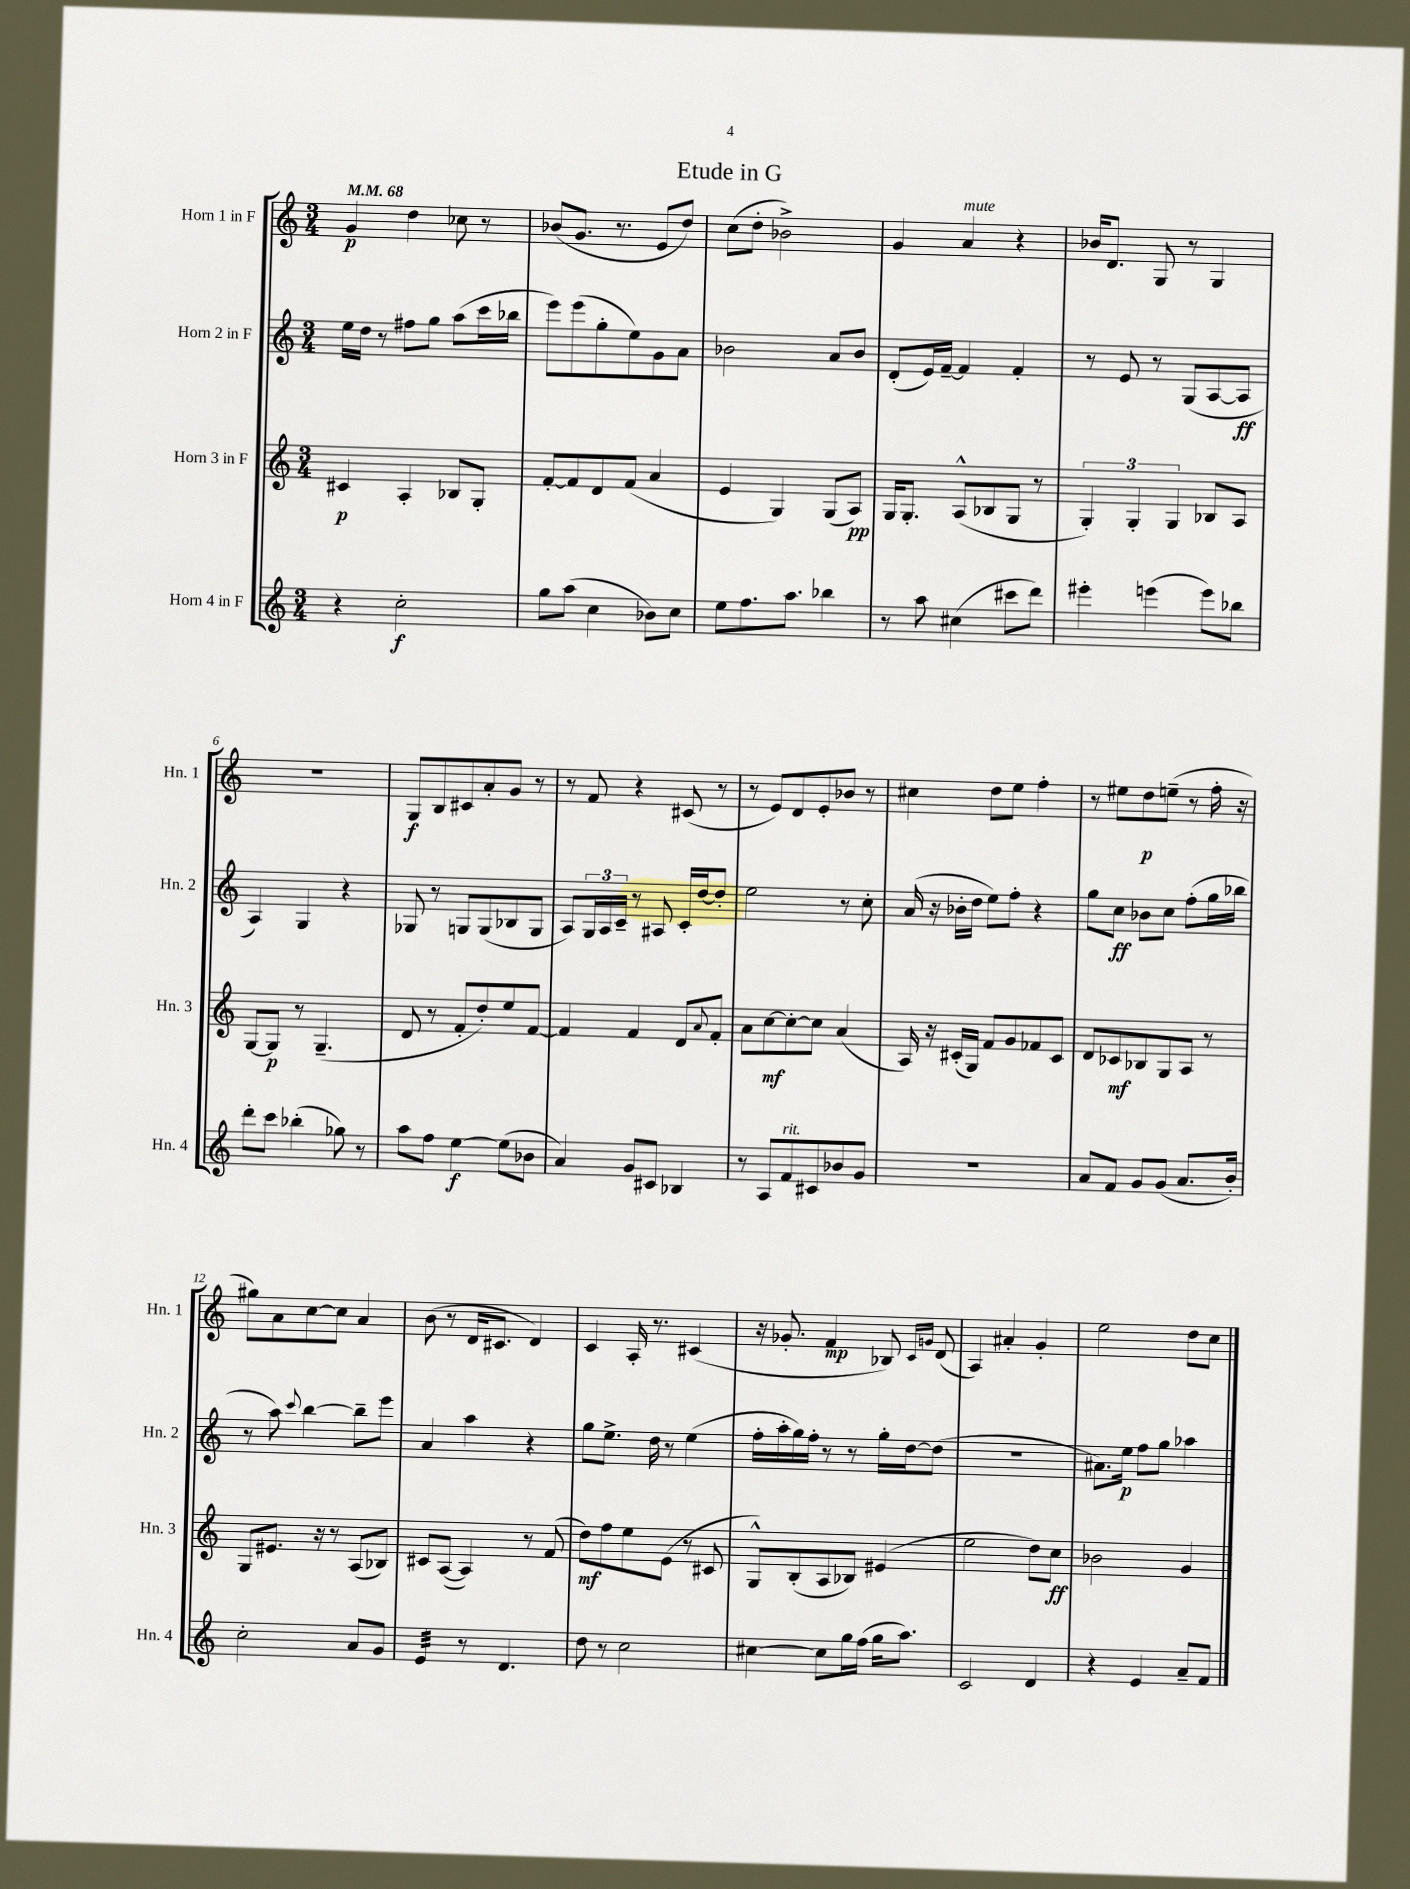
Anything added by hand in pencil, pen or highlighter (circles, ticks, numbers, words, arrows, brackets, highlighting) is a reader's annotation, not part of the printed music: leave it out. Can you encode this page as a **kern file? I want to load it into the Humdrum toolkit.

**kern	**dynam	**kern	**dynam	**kern	**dynam	**kern	**dynam
*part4	*part4	*part3	*part3	*part2	*part2	*part1	*part1
*staff4	*staff4	*staff3	*staff3	*staff2	*staff2	*staff1	*staff1
*I"Horn 4 in F	*	*I"Horn 3 in F	*	*I"Horn 2 in F	*	*I"Horn 1 in F	*
*I'Hn. 4	*	*I'Hn. 3	*	*I'Hn. 2	*	*I'Hn. 1	*
*clefG2	*	*clefG2	*	*clefG2	*	*clefG2	*
*k[]	*	*k[]	*	*k[]	*	*k[]	*
*M3/4	*	*M3/4	*	*M3/4	*	*M3/4	*
*MM68	*	*MM68	*	*MM68	*	*MM68	*
=1	=1	=1	=1	=1	=1	=1	=1
4r	.	4c#X/	p	16ee\LL	.	4g/	p
.	.	.	.	16dd\JJ	.	.	.
.	.	.	.	8r	.	.	.
2cc'\	f	4A'/	.	8ff#X\L	.	4dd\	.
.	.	.	.	8gg\J	.	.	.
.	.	8B-X/L	.	(8aa\L	.	8cc-X\	.
.	.	8G'/J	.	16ccc\L	.	8r	.
.	.	.	.	16bb-X\JJ	.	.	.
=2	=2	=2	=2	=2	=2	=2	=2
8gg\L	.	[8f'/L	.	8eee\L)	.	(8b-X/L	.
(8aa\J	.	8f/]	.	(8eee\	.	8.g/J	.
4cc\	.	8d/	.	8gg'\	.	.	.
.	.	.	.	.	.	8.r	.
.	.	(8f/J	.	8ee\)	.	.	.
8b-X\L)	.	4a/	.	8g\	.	8e/L	.
8cc\J	.	.	.	8a\J	.	8dd/J)	.
=3	=3	=3	=3	=3	=3	=3	=3
8ee\L	.	4e/	.	2b-X\	.	(8cc\L	.
8.ff\	.	.	.	.	.	8dd'\J	.
.	.	4G/)	.	.	.	2b-X^\)	.
8.aa\J	.	.	.	.	.	.	.
4bb-X\	.	(8G/L	.	8a/L	.	.	.
.	.	8A/J)	pp	8b-/J	.	.	.
=4	=4	=4	=4	=4	=4	=4	=4
8r	.	16G/KL	.	(8d'/L	.	4g/	.
.	.	8.G'/J	.	.	.	.	.
8aa\	.	.	.	16e/L)	.	.	.
.	.	.	.	[16f~/JJ	.	.	.
!	!	!	!	!	!	!LO:TX:a:i:t=mute	!
(4cc#X\	.	(8A^^/L	.	4f/]	.	4a/	.
.	.	8B-X/	.	.	.	.	.
8ccc#X\L	.	8G/J	.	4f'/	.	4r	.
8ddd\J)	.	8r	.	.	.	.	.
=5	=5	=5	=5	=5	=5	=5	=5
4eee#X'\	.	6G'/)	.	8r	.	16b-X/KL	.
.	.	.	.	.	.	8.d/J	.
.	.	.	.	8e/	.	.	.
.	.	6G'/	.	.	.	.	.
(4eeen\	.	.	.	8r	.	8G/	.
.	.	6G/	.	.	.	.	.
.	.	.	.	(8G/L	.	8r	.
8eee\L)	.	8B-X/L	.	[8A/	.	4G/	.
8bb-X\J	.	8A/J	.	8A/J]	ff	.	.
!!LO:LB:g=z
=6	=6	=6	=6	=6	=6	=6	=6
8ddd'\L	.	[8G/L	.	4A/)	.	2.r	.
8ccc\J	.	8G/J]	p	.	.	.	.
(4bb-X'\	.	8r	.	4G/	.	.	.
.	.	(4.G~/	.	.	.	.	.
8gg-X\)	.	.	.	4r	.	.	.
8r	.	.	.	.	.	.	.
=7	=7	=7	=7	=7	=7	=7	=7
8aa\L	.	8d/	.	8G-X/	.	8G/L	f
8ff\J	.	8r	.	8r	.	8B/	.
[4ee\	f	8f'/L	.	8Gn/L	.	8c#X/	.
.	.	8dd'/)	.	(8G/	.	8a'/	.
(8ee\L]	.	8ee/	.	8B-X/	.	8g/J	.
8b-X\J	.	[8f/J	.	8G/J	.	8r	.
=8	=8	=8	=8	=8	=8	=8	=8
4a/)	.	4f/]	.	8A/L)	.	8r	.
.	.	.	.	24G/L	.	8f/	.
.	.	.	.	24A/	.	.	.
.	.	.	.	24c~/JJ	.	.	.
8g/L	.	4f/	.	8r	.	4r	.
8c#X/J	.	.	.	8A#X/	.	.	.
4B-X/	.	8d/L	.	16c'/LL	.	(8c#X/	.
.	.	.	.	[16dd/J	.	.	.
.	.	8qqa/	.	.	.	.	.
.	.	8f'/J	.	8dd'/J]	.	8r	.
=9	=9	=9	=9	=9	=9	=9	=9
8r	.	8a\L	.	2ee\	.	8r	.
8A/L	.	[8cc\	mf	.	.	8e/L)	.
!LO:TX:a:i:t=rit.	!	!	!	!	!	!	!
8f/	.	8cc'\_	.	.	.	8d/	.
8c#X/	.	8cc\J]	.	.	.	8e'/	.
8b-X/	.	(4a/	.	8r	.	8b-X/J	.
8g/J	.	.	.	8cc'\	.	8r	.
=10	=10	=10	=10	=10	=10	=10	=10
2.r	.	16A/)	.	(16a/	.	4cc#X\	.
.	.	16r	.	16r	.	.	.
.	.	(16c#X'/LL	.	16b-X'\LL	.	.	.
.	.	16G/JJ)	.	16dd\JJ	.	.	.
.	.	8f/L	.	8ee\L)	.	8dd\L	.
.	.	8g/	.	8ff'\J	.	8ee\J	.
.	.	8f-X/	.	4r	.	4ff'\	.
.	.	8c#/J	.	.	.	.	.
=11	=11	=11	=11	=11	=11	=11	=11
8a/L	.	8d/L	.	8gg\L	.	8r	.
8f/J	.	8c-X/	mf	8cc\J	ff	8ee#X\L	.
8g/L	.	8B-X/	.	8b-X\L	.	8dd\	p
(8g/J	.	8G/	.	8cc\J	.	(8een~\J	.
8.a/L	.	8A/J	.	(8ff'\L	.	8r	.
.	.	8r	.	16gg\L	.	16ff'\	.
16b'/Jk)	.	.	.	16bb-X\JJ	.	16r	.
!!LO:LB:g=z
=12	=12	=12	=12	=12	=12	=12	=12
2cc'\	.	8G/L	.	8r	.	8gg#X\L)	.
.	.	8.e#X/J	.	8aa\)	.	8a\	.
.	.	.	.	8qqccc/	.	.	.
.	.	.	.	[4bb\	.	[8cc\	.
.	.	16r	.	.	.	.	.
.	.	8r	.	.	.	8cc\J]	.
8a/L	.	(8A/L	.	8bb~\L]	.	4a/	.
8g/J	.	8B-X/J)	.	8eee\J	.	.	.
=13	=13	=13	=13	=13	=13	=13	=13
*tremolo	*	*	*	*	*	*	*
32e/LLL	.	8c#X/L	.	4a/	.	(8b\	.
32e/	.	.	.	.	.	.	.
32e/	.	.	.	.	.	.	.
32e/	.	.	.	.	.	.	.
32e/	.	([8A/J	.	.	.	8r	.
32e/	.	.	.	.	.	.	.
32e/	.	.	.	.	.	.	.
32e/JJJ	.	.	.	.	.	.	.
*Xtremolo	*	*	*	*	*	*	*
8r	.	4A/])	.	4aa\	.	16d/KL	.
.	.	.	.	.	.	8.c#X/J	.
4.d/	.	.	.	.	.	.	.
.	.	8r	.	4r	.	4d/)	.
.	.	(8f/	.	.	.	.	.
=14	=14	=14	=14	=14	=14	=14	=14
8dd\	.	8dd\L)	mf	8gg\L	.	4c/	.
8r	.	8ff\	.	8.ee^\J	.	.	.
2cc\	.	8ee\	.	.	.	16A'/	.
.	.	.	.	16dd\	.	8.r	.
.	.	(8e\J	.	8r	.	.	.
.	.	8r	.	(4ee\	.	(4c#X/	.
.	.	8c#X/	.	.	.	.	.
=15	=15	=15	=15	=15	=15	=15	=15
[4cc#X\	.	8G^^/L)	.	16ff'\LL	.	16r	.
.	.	.	.	16aa'\	.	8.g-X'/	.
.	.	(8B'/	.	16gg\)	.	.	.
.	.	.	.	16ff'\JJ	.	.	.
8cc#\L]	.	8A/	.	8r	.	4f/	mp
16gg\L	.	8B-X/J)	.	8r	.	.	.
(16ff\JJ	.	.	.	.	.	.	.
16gg\KL	.	(4e#X/	.	16gg'\LL	.	8B-X/)	.
8.aa\J)	.	.	.	[16dd\J	.	.	.
.	.	.	.	.	.	16qqc/LL	.
.	.	.	.	.	.	16qqgn/JJ	.
.	.	.	.	(8dd\J]	.	(8d/	.
=16	=16	=16	=16	=16	=16	=16	=16
2c/	.	2ee\	.	2.r	.	4A/)	.
.	.	.	.	.	.	4a#X'/	.
4d/	.	8dd\L)	.	.	.	4g'/	.
.	.	8cc\J	ff	.	.	.	.
=17	=17	=17	=17	=17	=17	=17	=17
4r	.	2b-X\	.	8.a#X\L)	.	2ee\	.
.	.	.	.	16ee\Jk	p	.	.
4e/	.	.	.	8ff\L	.	.	.
.	.	.	.	8gg\J	.	.	.
8a~/L	.	4g/	.	4aa-X\	.	8dd\L	.
8f/J	.	.	.	.	.	8cc\J	.
==	==	==	==	==	==	==	==
*-	*-	*-	*-	*-	*-	*-	*-
